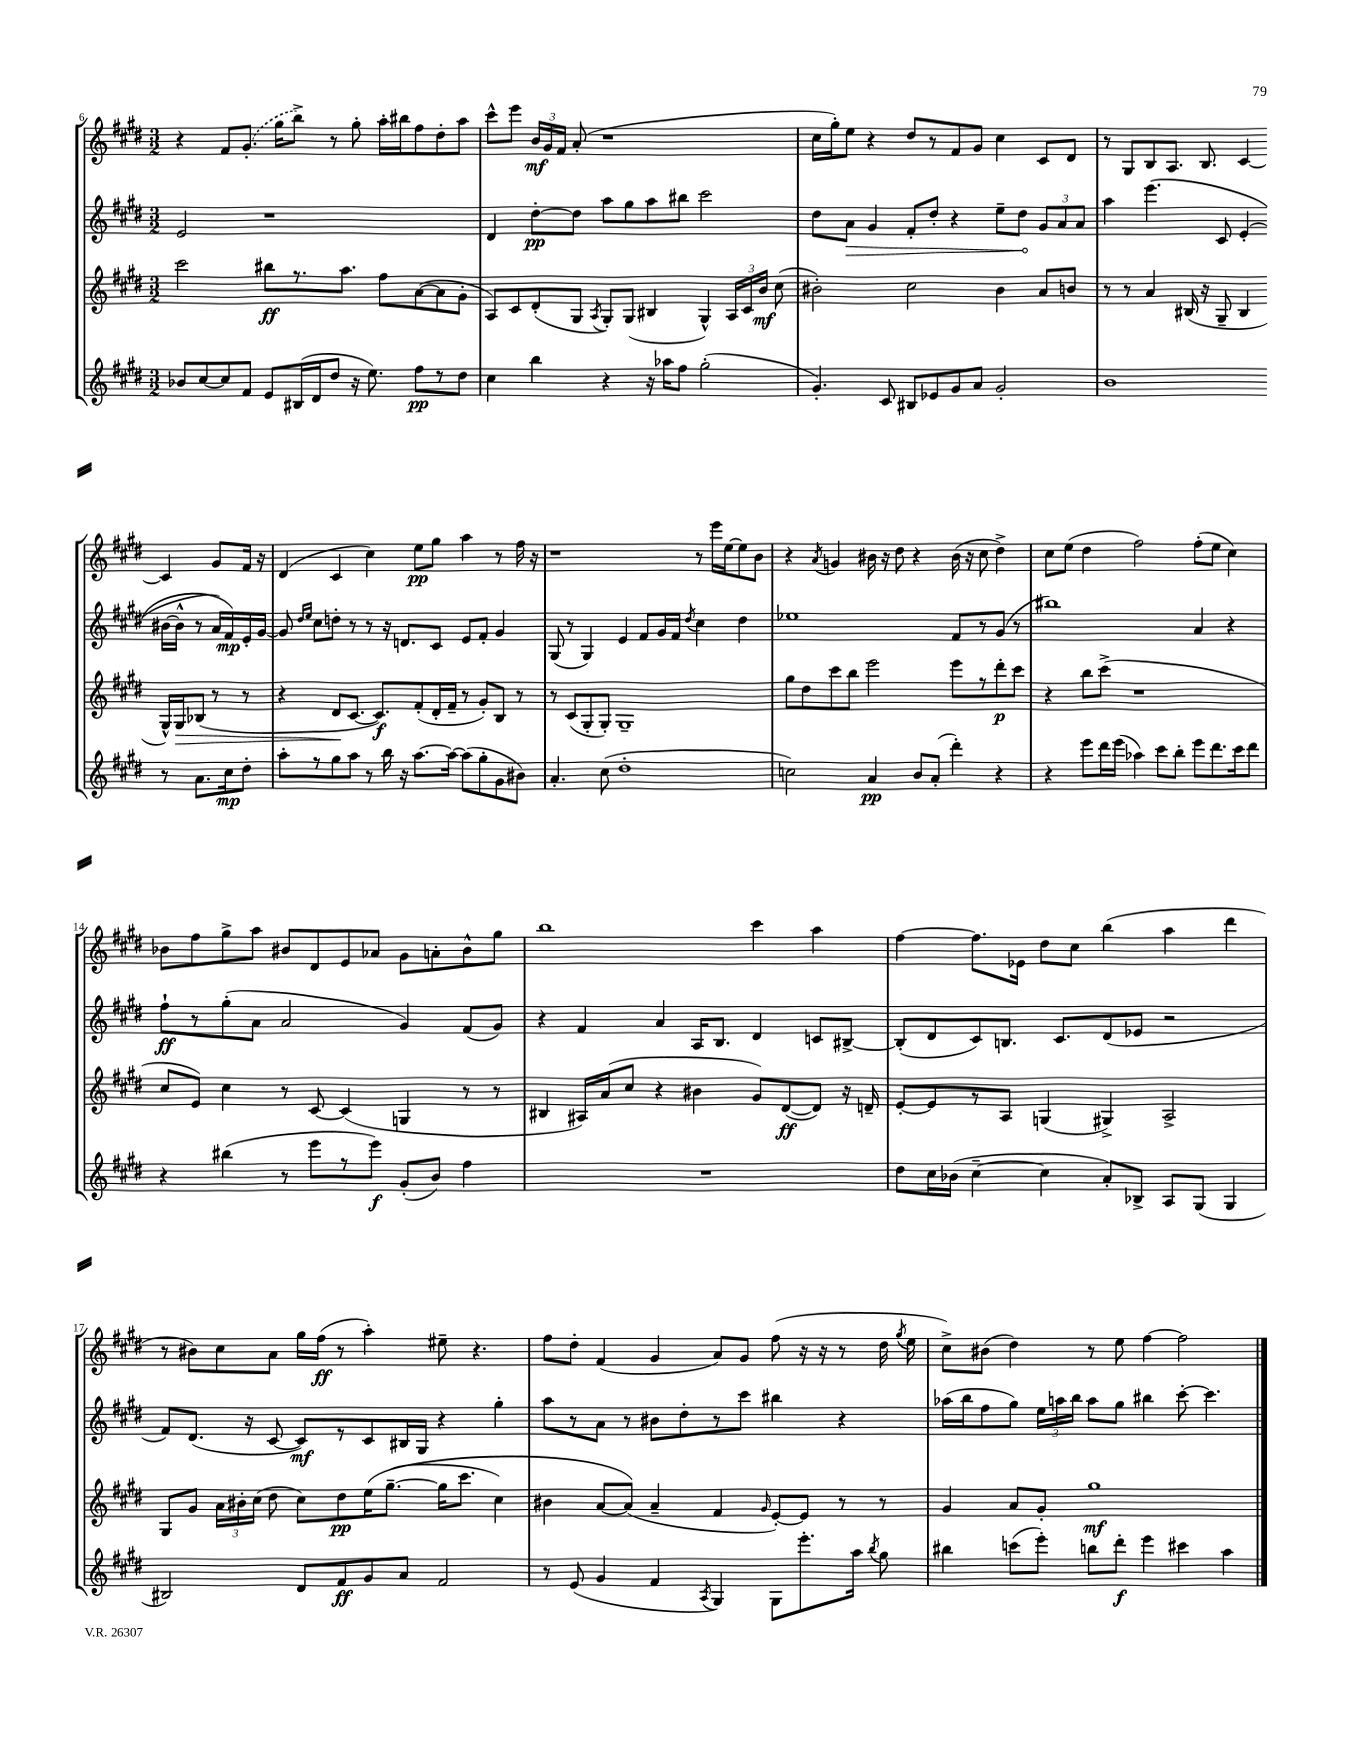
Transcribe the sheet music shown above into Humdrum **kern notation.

**kern	**kern	**kern	**kern
*staff4	*staff3	*staff2	*staff1
*clefG2	*clefG2	*clefG2	*clefG2
*k[f#c#g#d#]	*k[f#c#g#d#]	*k[f#c#g#d#]	*k[f#c#g#d#]
*M3/2	*M3/2	*M3/2	*M3/2
8b-/L	2ccc#\	2e/	4r
[8cc#/	.	.	.
8cc#/]	.	.	8f#/L
8f#/J	.	.	(8.g#'/J
8e/L	8bb#\L	1r	.
.	.	.	16gg#\LK
(16B#/L	8.r	.	8bb^\J)
16d#/J	.	.	.
8dd#/J	.	.	8r
.	8.aa\J	.	.
16r	.	.	8gg#'\
8.ee\)	.	.	.
.	8ff#\L	.	16aa'\LL
.	.	.	16bb#\J
8ff#\L	([8a\	.	8ff#\
8r	8a\]	.	8dd#'\
8dd#\J	8g#'\J	.	8aa\J
=	=	=	=
4cc#\	8A/L)	4d#/	8ccc#^^\L
.	8c#/	.	8eee\J
4bb\	(8d#'/	[8dd#'\L	24b/LL
.	.	.	24g#/
.	.	.	24f#/JJ
.	8G#/J	8dd#\]J	(8a'/
.	8qA/	.	.
4r	8G#'/L)	8aa\L	1r
.	(8G#/J	8gg#\	.
16r	4B#/	8aa\	.
16aa-\LK	.	.	.
8ff#\J	.	8bb#\J	.
(2gg#'\	4G#^^/)	2ccc#\	.
.	24A/LL	.	.
.	24c#/	.	.
.	24b/JJ	.	.
.	(8cc#\	.	.
=	=	=	=
4.g#'/)	2b#'\)	8dd#\L	16cc#\LL
.	.	.	16gg#'\J)
.	.	8a\J	8ee\J
.	.	4g#/	4r
8c#/	.	.	.
8B#/L	2cc#\	8f#'/L	8dd#/L
8e-/	.	8dd#'/J	8r
8g#/	.	4r	8f#/
8a/J	.	.	8g#/J
2g#'/	4b#\	8ee~\L	4cc#\
.	.	8dd#\J	.
.	8a/L	12g#/L	8c#/L
.	.	12a/	.
.	8b/J	.	8d#/J
.	.	12a/J	.
=	=	=	=
1b	8r	4aa\	8r
.	8r	.	8G#/L
.	4a/	&(4.eee\	8B/
.	.	.	8.A/J
.	(16B#/	.	.
.	16r	.	8.B/
.	8G#~/	8c#/	.
.	4B#/	(4e'/	[4c#/
8r	16G#^^/LL)	[16b#\LL	4c#/]
.	16G#/J	16b#^^\]JJ	.
8.a\L	(8B-/J	8r	.
.	8r	16a/LL)	8g#/L
16cc#\k	.	16f#/&)	.
8dd#'\J	8r	16e'/	16f#/Jk
.	.	[16g#/JJ	16r
=	=	=	=
8aa'\L	4r	8g#/]	(4d#/
.	.	16qqdd#/LL	.
.	.	16qqee/JJ	.
8r	.	8cc#\L	.
8gg#\	8d#/L	8dd'\J	4c#/
8aa\J	[8.c#/J	8r	.
8r	.	8r	4cc#\)
.	8.c#/]L)	.	.
16bb\	.	16r	.
16r	.	8.d/L	.
[8.aa\L	(8f#'/	.	8ee\L
.	16d#'/L	8c#/J	8gg#\J
16aa\_Jk	16f#~/JJ	.	.
(8aa\]L	8r	8e/L	4aa\
8gg#'\	8g#'/L)	8f#'/J	.
8g#\	8B/J	4g#/	8r
8b#\J)	8r	.	16ff#\
.	.	.	16r
=	=	=	=
4.a'/	8r	(8G#/	1r
.	(8c#/L	8r	.
.	8G#'/	4G#/)	.
(8cc#\	8G#'/J)	.	.
1dd#'	1G#~	4e/	.
.	.	8f#/L	.
.	.	16g#/L	.
.	.	16f#/JJ	.
.	.	8qdd#/	.
.	.	4cc#\	8r
.	.	.	16eee\LL
.	.	.	[16ee\J
.	.	4dd#\	8ee\]
.	.	.	8b\J
=	=	=	=
2cc\)	8gg#\L	1ee-	4r
.	8dd#\	.	.
.	.	.	8qa/
.	8ccc#\	.	4g/
.	8bb\J	.	.
4a/	2eee\	.	16b#\
.	.	.	16r
.	.	.	8dd#\
8b/L	.	.	4r
(8a'/J	.	.	.
4ddd#'\)	8eee\L	8f#/L	(16b#\
.	.	.	16r
.	8r	8r	8cc#\
4r	8ddd#'\	(8g#/J	4dd#^\)
.	8ccc#\J	8r	.
=	=	=	=
4r	4r	1bb#)	8cc#\L
.	.	.	(8ee\J
8eee\L	8bb\L	.	4dd#\
16ddd#\L	(8ccc#^\J	.	.
(16eee\JJ	.	.	.
4aa-\)	1r	.	2ff#\)
8ccc#\L	.	.	.
8bb'\J	.	.	.
8eee\L	.	4a/	(8ff#'\L
8.ddd#\	.	.	8ee\J
.	.	4r	4cc#\)
16ccc#\k	.	.	.
8ddd#\J	.	.	.
=	=	=	=
4r	8cc#/L	8ff#`\L	8b-\L
.	8e/J)	8r	8ff#\
(4bb#\	4cc#\	(8gg#'\	8gg#^\
.	.	8a\J	8aa\J
8r	8r	2a/	8b#/L
8eee\L	[8c#/	.	8d#/
8r	(4c#/]	.	8e/
8eee\J)	.	.	8a-/J
(8g#'/L	4G/	4g#/)	8g#\L
8b/J)	.	.	8a'\
4ff#\	8r	(8f#/L	8b#^^\
.	8r	8g#/J)	8gg#\J
=	=	=	=
1.r	4B#/	4r	1bb
.	16A#/LL)	4f#/	.
.	(16a/J	.	.
.	8cc#/J	.	.
.	4r	4a/	.
.	4b#\	16A/LK	.
.	.	8.B/J	.
.	8g#/L)	4d#/	4ccc#\
.	([8d#/	.	.
.	8d#/]J)	8c/L	4aa\
.	16r	[8B#^/J	.
.	16d~/	.	.
=	=	=	=
8dd#\L	[8e'/L	(8B#'/]L	[4ff#\
16cc#\L	8e/]	8d#/	.
(16b-\JJ	.	.	.
[4cc#~\	8r	8c#/)	8.ff#\]L
.	8A/J	8.B/J	.
.	.	.	16e-\Jk
4cc#\]	(4G/	.	8dd#\L
.	.	8.c#/L	.
.	.	.	8cc#\J
8a'/L)	4G#^/)	(8d#/	(4bb\
8B-^/J	.	8e-/J	.
8A/L	2A^/	2r	4aa\
(8G#/J	.	.	.
4G#/	.	.	4ddd#\
=	=	=	=
2B#/)	8G#/L	8f#/L)	8r
.	8g#/J	(8.d#/J	8b#\L)
.	24a\LL	.	8cc#\
.	24b#'\	.	.
.	.	16r	.
.	(24cc#\JJ	.	.
.	8dd#\	[8c#/	8a\J
8d#/L	8cc#\L)	8c#/]L)	16gg#\LL
.	.	.	(16ff#\JJ
8f#/	8dd#\	8r	8r
8g#/	&(16ee\K	8c#/	4aa'\)
.	([8.gg#~\J	.	.
8a/J	.	16B#/L	.
.	.	16G#/JJ	.
2f#/	16gg#\]LK	4r	8ee#~\
.	8.ccc#\J	.	.
.	.	.	4.r
.	4cc#\)	4gg#'\	.
=	=	=	=
8r	4b#\	8aa\L	8ff#\L
(8e/	.	8r	8dd#'\J
4g#/	[8a/L	8a\J	(4f#/
.	(8a/]J&)	8r	.
4f#/	4a~/	8b#\L	4g#/
.	.	8dd#'\	.
8qA/	.	.	.
4G#/)	4f#/	8r	8a/L)
.	.	8ccc#\J	8g#/J
.	16qqg#/	.	.
8G#\L	[8e'/L)	4bb#\	(8ff#\
8.eee'\	8e/]J	.	16r
.	.	.	16r
.	8r	4r	8r
16aa\Jk	.	.	.
8qbb/	.	.	.
8gg#\	8r	.	16dd#\
.	.	.	8qgg#/
.	.	.	16ee\
=	=	=	=
4bb#\	4g#/	(16aa-\LL	8cc#^\L)
.	.	16bb\J	.
.	.	8ff#\	(8b#\J
(8ccc\L	8a/L	8gg#\J)	4dd#\)
8eee'\J)	8g#'/J	24ee\LL	.
.	.	24aa\	.
.	.	24bb\JJ	.
8bb\L	1gg#	8aa\L	8r
8ddd#'\J	.	8gg#\J	8ee\
4eee\	.	4bb#\	[4ff#\
4ccc#\	.	[8ccc#'\	2ff#\]
.	.	4.ccc#\]	.
4aa\	.	.	.
==	==	==	==
*-	*-	*-	*-
